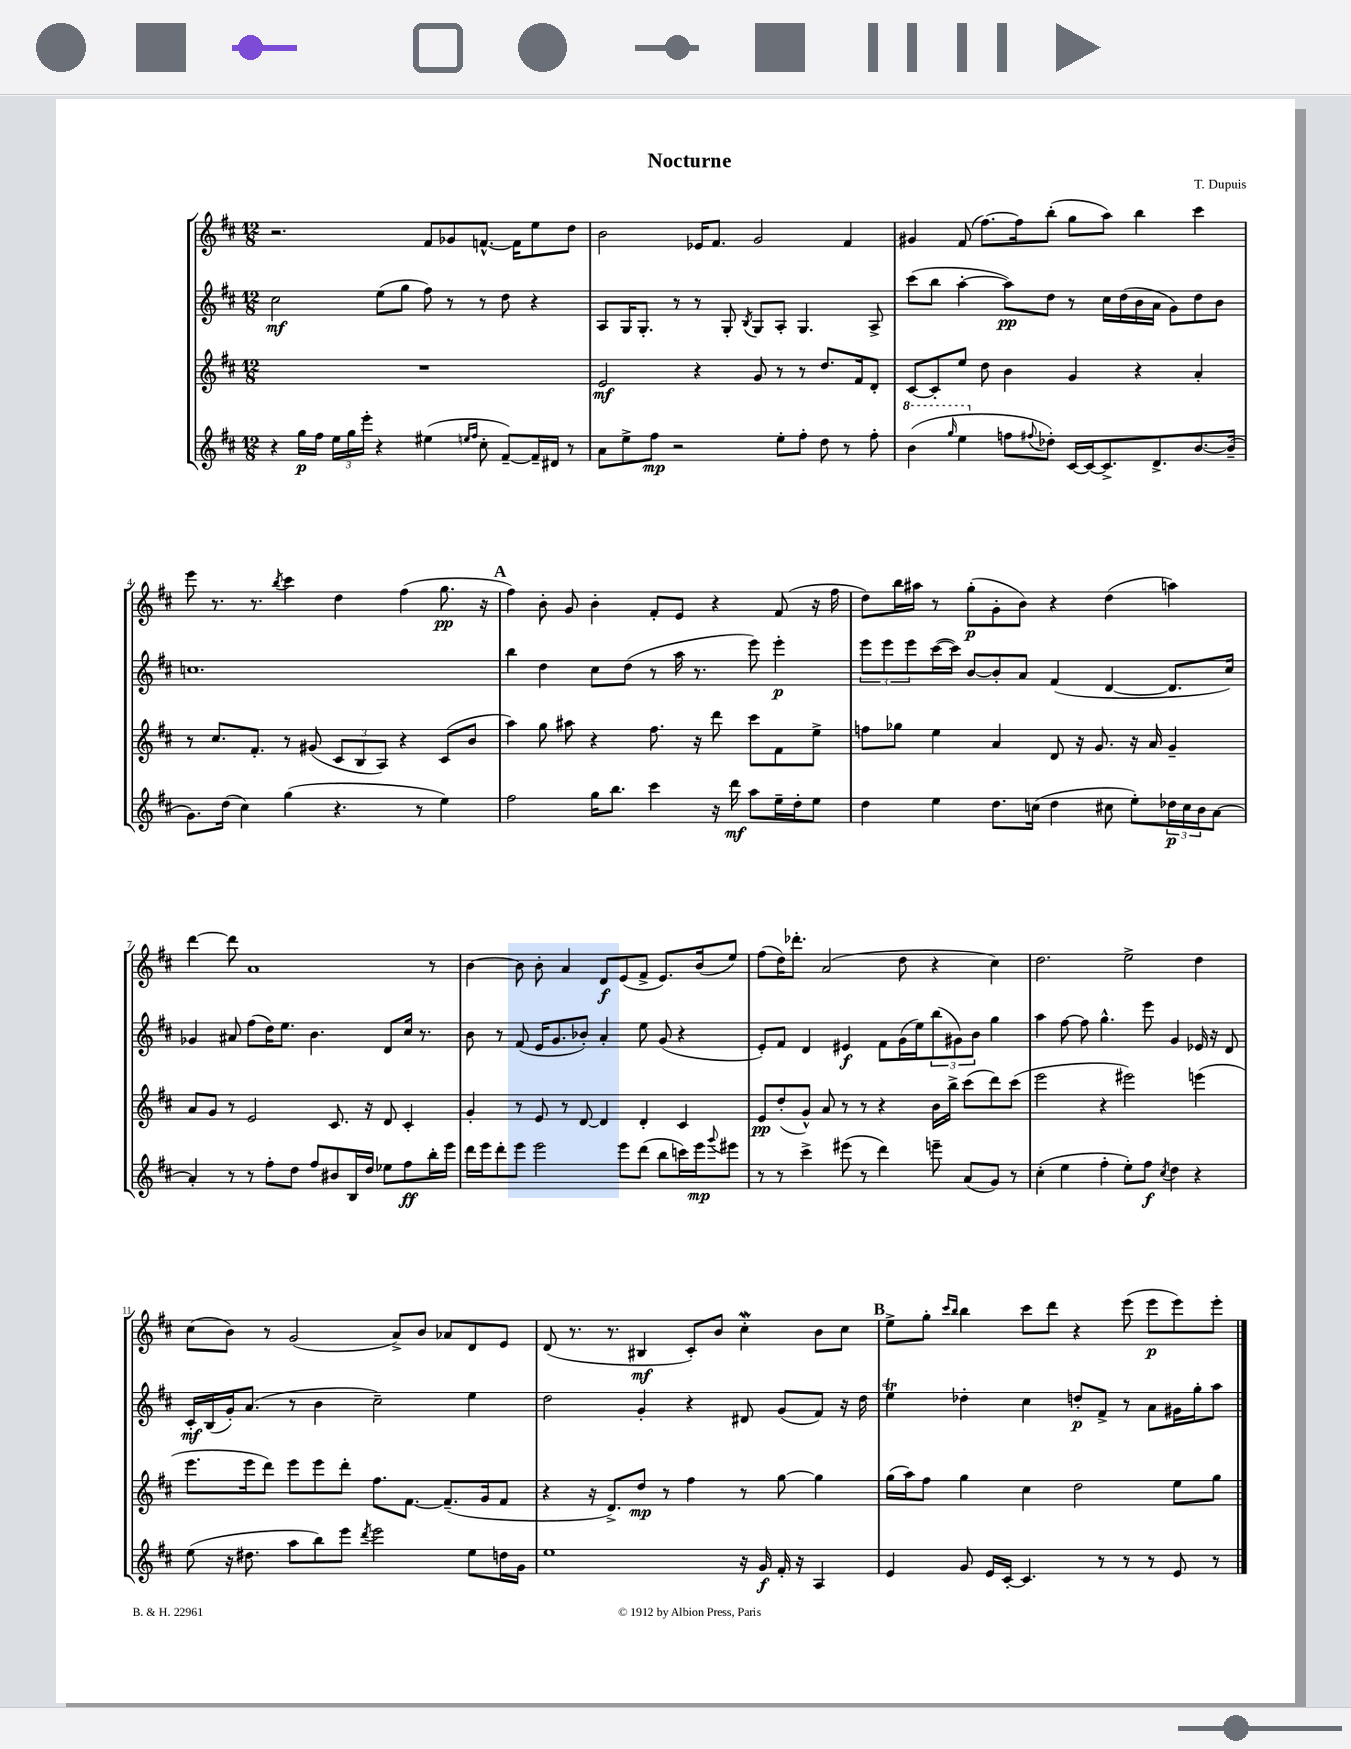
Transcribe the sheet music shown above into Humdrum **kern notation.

**kern	**kern	**kern	**kern
*staff4	*staff3	*staff2	*staff1
*clefG2	*clefG2	*clefG2	*clefG2
*k[f#c#]	*k[f#c#]	*k[f#c#]	*k[f#c#]
*M12/8	*M12/8	*M12/8	*M12/8
4r	1.r	2cc#\	2.r
16gg\LL	.	.	.
16ff#\JJ	.	.	.
24ee\LL	.	.	.
24gg\	.	.	.
24eee'\JJ	.	.	.
4r	.	(8ee\L	.
.	.	8gg\J	.
(4ee#\	.	8ff#\)	8f#/L
.	.	8r	8g-/
16qqee/LL	.	.	.
16qqff#/JJ	.	.	.
8cc#'\	.	8r	[8.f^^/J
[8f#~/L)	.	8dd\	.
.	.	.	16f\]LK
16f#~/]L	.	4r	8ee\
16d#/JJ	.	.	.
8r	.	.	8dd\J
=	=	=	=
8a\L	2e/	8A/L	2b\
8ee^\	.	16G/K	.
.	.	8.G'/J	.
8ff#\J	.	.	.
2r	.	8r	.
.	4r	8r	16e-/LK
.	.	.	8.f#/J
.	.	8G'/	.
.	.	8qB/	.
.	8g/	8G/L	2g/
8ee'\L	8r	8A'/J	.
8ff#'\J	8r	4.G/	.
8dd\	8.dd/L	.	.
8r	.	.	4f#/
.	16f#/k	.	.
8ff#'\	8d'/J	8A^/	.
=	=	=	=
(4bb\	[8c#/L	(8ccc#\L	4g#/
.	8c#'/]	8bb\J	.
16qqggg/	.	.	.
4eee\	8ee/J	[4aa'\	(8f#/
.	8dd\	.	[8.ff#\L)
8ff\L	4b\	8aa\]L)	.
.	.	.	16ff#\]k
8qqff#/	.	.	.
8dd-'\J)	.	8dd\J	(8bb'\J
[16c#/LL	4g/	8r	8gg\L
16c#/_J	.	.	.
8.c#^/]	.	16cc#\LL	8aa\J)
.	.	(16dd\	.
.	4r	16b\	4bb\
8.d^/	.	16a\JJ	.
.	.	8g\L)	.
[8.b/	4a'/	8dd\	4ccc#\
.	.	8b\J	.
(16b~/]Jk	.	.	.
=	=	=	=
8.g\L)	8r	1.cc	8eee\
.	8.cc#/L	.	8.r
(16dd\Jk	.	.	.
4cc#\)	.	.	.
.	8.f#'/J	.	8.r
.	.	.	8qbb/
(4gg\	8r	.	4ccc#\
.	(8g#/	.	.
4.r	12c#/L	.	4dd\
.	12B/	.	.
.	12A/J)	.	.
.	4r	.	(4ff#\
8r	.	.	.
4ee\)	(8c#/L	.	8.gg\
.	8b/J	.	.
.	.	.	16r
=	=	=	=
2ff#\	4aa\)	4bb\	4ff#\)
.	8gg\	4dd\	8b'\
.	8aa#\	.	8g/
16gg\LK	4r	8cc#\L	4b'\
8.bb\J	.	.	.
.	.	(8dd\J	.
4ccc#\	8.ff#\	8r	8f#'/L
.	.	16aa\	8e/J
.	16r	8.r	.
16r	8ddd\	.	4r
16ddd\	.	.	.
8aa\L	8ccc#\L	8eee\)	.
16ee~\L	8f#\	4eee'\	(8f#/
16dd'\J	.	.	.
8ee\J	8ee^\J	.	16r
.	.	.	16ff#\
=	=	=	=
4dd\	8ff\L	12eee\L	8dd\L)
.	.	12eee\	.
.	8gg-\J	.	16bb\L
.	.	12eee\	.
.	.	.	16aa#\JJ
4ee\	4ee\	([16ccc#\L	8r
.	.	16ccc#\]JJ)	.
.	.	[8b/L	(8gg'\L
8.dd\L	4a/	8b'/]	8g'\
.	.	8a/J	8b\J)
(16cc\Jk	.	.	.
4dd\	8d/	(4f#/	4r
.	16r	.	.
.	8.g/	.	.
8cc#\	.	[4d/	(4dd\
8ee'\L)	16r	.	.
.	16a/	.	.
24dd-\L	4g~/	8.d/]L	4aa\)
24cc#\	.	.	.
24b\J	.	.	.
[8a\J	.	.	.
.	.	16cc#/Jk)	.
=	=	=	=
4a'/]	8a/L	4g-/	[4ddd\
.	8g/J	.	.
8r	8r	8a#/	8ddd\]
8r	2e/	(8ff#\L	1a
8ff#'\L	.	16dd\K)	.
.	.	8.ee\J	.
8dd\J	.	.	.
8ff#/L	.	4.b\	.
8b#/	8.c#/	.	.
16B/L	.	.	.
16dd/JJ	16r	.	.
8ee-\L	8d/	8d/L	.
8ff#\	4c#'/	16cc#/Jk	.
.	.	8.r	.
16bb'\L	.	.	8r
16eee\JJ	.	.	.
=	=	=	=
16ddd\LL	4g'/	8b\	[4b\
16eee\J	.	.	.
8ddd'\	.	8r	.
8eee\J	8r	(8f#/	8b\]
2eee\	8e/	16e/LK	8b'\
.	.	8.g/	.
.	8r	.	4a/
.	[8d/	8b-'/J)	.
.	4d/]	4a'/	8d/L
8eee\L	.	.	(8e/
(8ddd\J	4d'/	8ee\	8f#^/J
8bb\L	.	(8g/	8.e/L)
16ccc\L)	4c#/	4r	.
16eee\J	.	.	(16b/k
8qqggg/	.	.	.
8eee#\J	.	.	8ee/J)
=	=	=	=
8r	8e/L	8e'/L)	(8ff#\L
8r	(8dd'/	8f#/J	16dd\K)
.	.	.	8.ddd-'\J
4ccc#^\	8g^^/J)	4d/	.
.	8a/	.	(2a/
(8eee#\	8r	4e#/	.
8r	8r	.	.
4ddd\)	4r	8f#\L	.
.	.	(16g\L	8dd\
.	.	16ee\J)	.
8eee~\	16b\LL	(12bb\	4r
.	16bb^\JJ	.	.
.	.	12g#\)	.
(8a/L	(8ccc#\L	.	.
.	.	12b\J	.
8g/J)	8ddd\)	4gg\	4cc#\)
8r	(8ccc#\J	.	.
=	=	=	=
(4cc#'\	2eee\	4aa\	2.dd\
4ee\	.	[8ff#\	.
.	.	8ff#\]	.
4ff#'\	4r	4.gg^^\	.
8ee'\L)	2eee#\)	.	2ee^\
8ff#\J	.	8eee\	.
8qcc#/	.	.	.
4dd\	.	4g/	.
4r	(4eee\	16e-/	4dd\
.	.	16r	.
.	.	8d/	.
=	=	=	=
(8ee\	8.eee\L	16c#'/LL	(8cc#\L
.	.	(16B/	.
16r	.	16g'/J)	8b\J)
8.dd#\	16eee\k	(8.a/J	.
.	8ddd\J)	.	8r
8aa\L	8eee\L	8r	(2g/
8bb\)	8eee\	4b\	.
8eee\J	8ddd'\J	.	.
8qddd/	.	.	.
2eee\	8.ff#\L	2cc#~\)	.
.	.	.	8a^/L)
.	[8.f#\J	.	.
.	.	.	8b/J
.	(8.f#~/]L	.	8a-/L
8ee\L	.	4ee\	8d/
.	16g/k	.	.
16dd\L	8f#/J	.	8e/J
16g\JJ	.	.	.
=	=	=	=
1ee	4r	2dd\	(8d/
.	.	.	8.r
.	16r	.	.
.	8.d^/L)	.	8.r
.	8dd/J	4g'/	4B#/
.	8r	.	.
.	4ff#\	4r	8c#'/L)
.	.	.	8b/J
16r	8r	8d#/	4cc#'\
16g/	.	.	.
16f#'/	[8gg\	(8g/L	.
16r	.	.	.
4A/	4gg\]	8f#/J)	8b\L
.	.	16r	8cc#\J
.	.	16dd\	.
=	=	=	=
4e/	(16gg\LL	4ee\	8ee^\L
.	16aa\J)	.	.
.	8ff#\J	.	8gg'\J
.	.	.	16qqccc#/LL
.	.	.	16qqbb/JJ
8g/	4gg\	4dd-'\	4bb\
16e/LL	.	.	.
[16c#'/JJ	.	.	.
4.c#/]	4cc#\	4cc#\	8ccc#\L
.	.	.	8ddd\J
.	2dd\	8dd'/L	4r
8r	.	8f#^/J	.
8r	.	8r	(8eee\
8r	.	8a\L	8eee\L
8e/	8ee\L	16g#\L	8eee\)
.	.	16gg'\J	.
8r	8gg\J	8aa\J	8eee'\J
==	==	==	==
*-	*-	*-	*-
